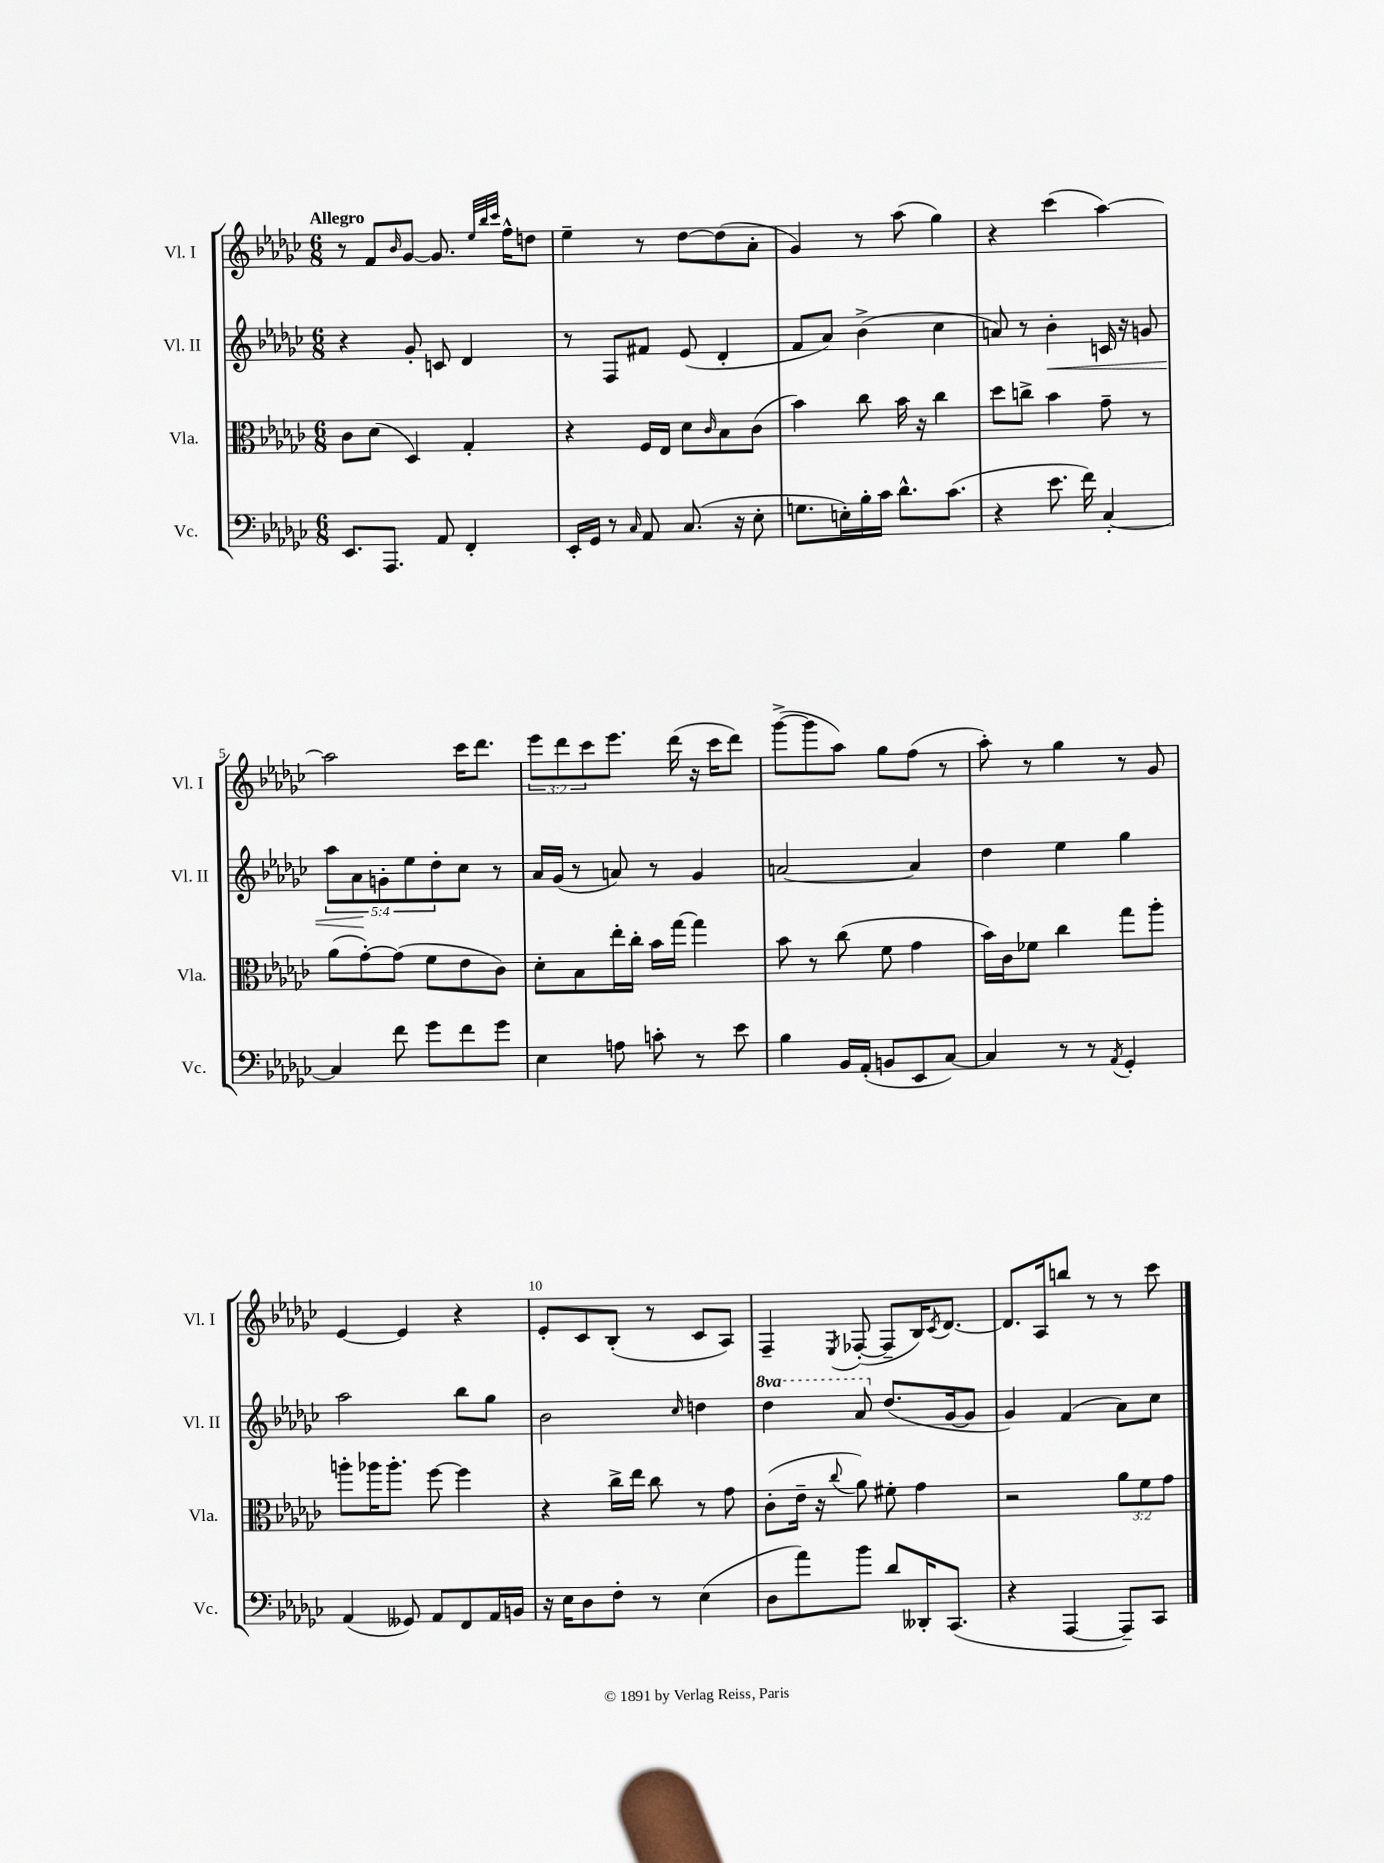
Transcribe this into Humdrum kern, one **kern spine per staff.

**kern	**kern	**kern	**kern
*staff4	*staff3	*staff2	*staff1
*clefF4	*clefC3	*clefG2	*clefG2
*k[b-e-a-d-g-c-]	*k[b-e-a-d-g-c-]	*k[b-e-a-d-g-c-]	*k[b-e-a-d-g-c-]
*M6/8	*M6/8	*M6/8	*M6/8
8.EE-	8c-	4r	8r
.	(8d-	.	8f
8.AAA-	.	.	.
.	.	.	16qqb-
.	4D-)	8g-'	[8g-
8AA-	.	8c	8.g-]
4FF'	4G-'	4d-	.
.	.	.	32qqee-
.	.	.	32qqbb-
.	.	.	32qqccc-
.	.	.	16ff^^
.	.	.	8dd
=	=	=	=
16EE-'	4r	8r	4ee-~
16GG-	.	.	.
8r	.	8F	.
16qqC-	.	.	.
8AA-	16F	8f#	8r
.	16E-	.	.
(8.C-	8d-	(8e-	[8dd-
.	16qqc-	.	.
.	8B-	4d-'	(8dd-]
16r	.	.	.
8E-'	(8c-	.	8a-'
=	=	=	=
8.G	4b-)	8f	4g-)
.	.	8a-)	.
16E')	.	.	.
16B-'	8cc-	(4b-^	8r
16c-	.	.	.
8.d-^^	16b-	.	(8aa-
.	16r	.	.
.	4cc-	4cc-	4gg-)
(8.c-	.	.	.
=	=	=	=
4r	8dd-	8a)	4r
.	8cc^	8r	.
8.e-	4b-	4b-'	(4ccc-
16f)	.	.	.
[4C-'	8g-~	16c	[4aa-)
.	.	16r	.
.	8r	8g	.
=	=	=	=
4C-]	(8a-	10aa-	2aa-]
.	.	10a-	.
.	[8g-')	.	.
.	.	10g'	.
8f	(8g-]	.	.
.	.	10ee-	.
8g-	8f	.	.
.	.	10dd-'	.
8f	8e-	8cc-	16ccc-
.	.	.	8.ddd-
8g-	8c-)	8r	.
=	=	=	=
4E-	8d-'	16a-	12eee-
.	.	(16g-	.
.	.	.	12ddd-
.	8B-	8r	.
.	.	.	12ccc-
8A	16ee-'	8a)	8.eee-
.	16cc-'	.	.
8c'	16b-	8r	.
.	[16gg-	.	(16ddd-
8r	4gg-]	4g-	16r
.	.	.	16ccc-
8e-	.	.	8ddd-)
=	=	=	=
4B-	8b-	[2a	([8ggg-^
.	8r	.	8ggg-]
16BB-	(8cc-	.	8aa-)
(16AA-'	.	.	.
8BB	8f	.	8gg-
8EE-	4g-	4a]	(8ff
[8C-)	.	.	8r
=	=	=	=
4C-]	16b-)	4dd-	8aa-')
.	16c-	.	.
.	8f-	.	8r
8r	4cc-	4ee-	4gg-
8r	.	.	.
8qAA-	.	.	.
4GG-'	8gg-	4gg-	8r
.	8aa-'	.	8g-
=	=	=	=
(4AA-	8aa'	2aa-	[4e-
.	16aa-	.	.
.	8.aa-'	.	.
8GG--)	.	.	4e-]
8AA-	[8ff	.	.
8FF	4ff]	8bb-	4r
16AA-	.	8gg-	.
16BB	.	.	.
=	=	=	=
16r	4r	2b-	8e-'
16E-	.	.	.
8D-	.	.	8c-
8F'	16cc-^	.	(8B-'
.	16ee-	.	.
8r	8cc-	.	8r
.	.	16qqcc-	.
(4E-	8r	4dd	8c-
.	8g-	.	8A-)
=	=	=	=
8D-	(8c-'	4ddd-	4F~
8a-)	16e-~	.	.
.	16r	.	.
.	8qqcc-	.	8qE-
8b-	8a-)	8aa-	([8F-'
8d-	8f#'	(8.dd-	8F-~]
16DD--'	4g-	.	16B-)
.	.	.	8qc-
(8.CC-	.	[16g-	[8.d-
.	.	8g-]	.
=	=	=	=
4r	2r	4g-)	8.d-]
.	.	.	16A-
[4AAA-	.	(4f	8bb
.	.	.	8r
8AAA-~])	12a-	8a-)	8r
.	12f	.	.
8CC-	.	8cc-	8ccc-
.	12g-	.	.
==	==	==	==
*-	*-	*-	*-
